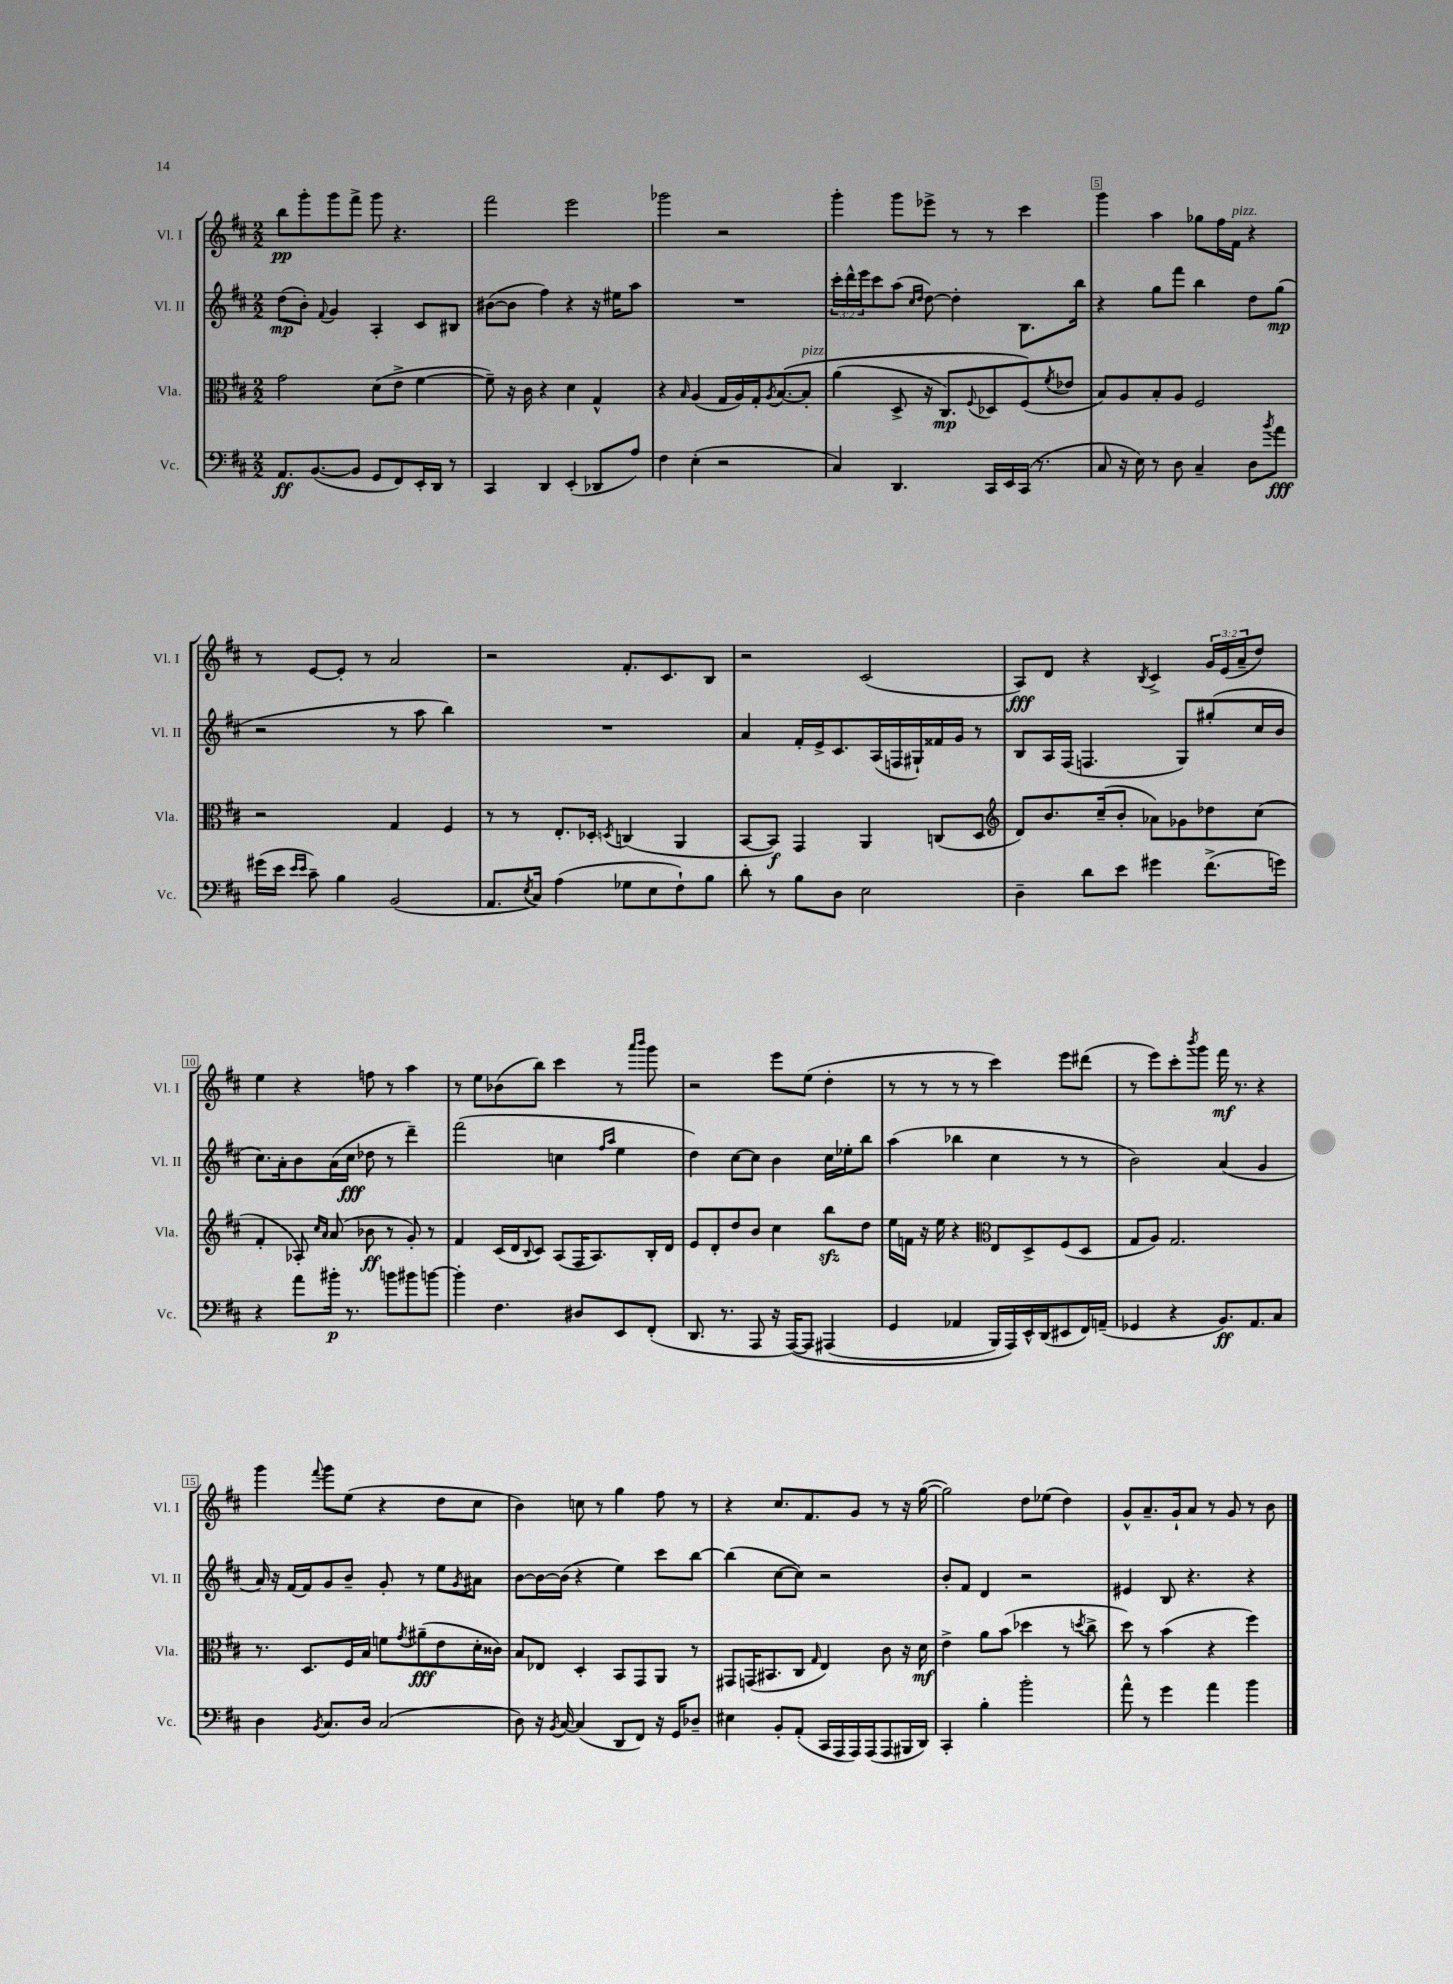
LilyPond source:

<<
\new StaffGroup <<
\new Staff = "s0" \with { instrumentName = "Vl. I" shortInstrumentName = "Vl. I" } {
    \clef treble \key d \major \numericTimeSignature \time 2/2 \override Staff.TupletNumber.text = #tuplet-number::calc-fraction-text
    b''8\pp g'''8-. g'''8 fis'''8-> g'''8 r4. |
    fis'''2 e'''2 |
    ges'''2 r2 |
    g'''4-. g'''8 ees'''8-> r8 r8 cis'''4 |
    g'''4 a''4 ges''8 fis''16 fis'16^\markup { \italic "pizz." } r4 |
    r8 e'8~ e'8-. r8 a'2 |
    r2 fis'8.-. cis'8. b8 |
    r2 cis'2( |
    a8\fff) d'8 r4 \acciaccatura { b8 } cis'4-> \tuplet 3/2 { g'16 e'16( a'16-- } d''8) |
    e''4 r4 f''8 r8 a''4 |
    r8 e''8 bes'8( b''8) cis'''4 r8 \grace { a'''16 b'''16 } g'''8 |
    r2 e'''8 e''8( d''4-. |
    r8 r8 r8 r8 cis'''4) e'''8 dis'''8( |
    r8 e'''8) cis'''8-. \acciaccatura { b'''8 } g'''8 fis'''16\mf r8. r4 |
    g'''4 \appoggiatura { fis'''8 } g'''8 e''8( r4 d''8 cis''8 |
    b'4) c''8 r8 g''4 fis''8 r8 |
    r4 cis''8. fis'8. g'8 r8 r16 g''16~( |
    g''2) d''8 ees''8( d''4) |
    g'8-^ a'8.-- g'16-! a'8 r8 g'8 r8 b'8 \bar "|." |
}
\new Staff = "s1" \with { instrumentName = "Vl. II" shortInstrumentName = "Vl. II" } {
    \clef treble \key d \major \numericTimeSignature \time 2/2 \override Staff.TupletNumber.text = #tuplet-number::calc-fraction-text
    d''8\mp( b'8-.) \appoggiatura { fis'8 } g'4 a4-. cis'8 bis8 |
    bis'8~( bis'8 fis''4) r4 r16 eis''16 a''8 |
    R1 |
    \tuplet 3/2 { cis'''16-. d'''16-^ e'''16 } cis'''8 a''8( \grace { cis''16 d''16 } d''8~) d''4-. b8. b''16 |
    r4 g''8 fis'''8 b''4 d''8 g''8\mp( |
    r2 r8 a''8 b''4) |
    R1 |
    a'4 fis'16-. e'16-> cis'8. a16( f16 gis16-!) fisis'16 g'16 r8 |
    b8 a16 fis16( f4. g8) gis''8-.( cis''16 b'16 |
    cis''8.) a'16-. b'8 a'16( cis''16\fff des''8 r8 d'''4--) |
    fis'''2( c''4 \grace { fis''16 a''16 } e''4 |
    d''4) cis''8~ cis''8 b'4 cis''16 ees''16-. b''8 |
    a''4( bes''4 cis''4 r8 r8 |
    b'2) a'4( g'4 |
    a'16) r16 fis'16~ fis'16 g'8 b'8-- g'8-. r8 e''8 \acciaccatura { g'8 } ais'8 |
    b'8~ b'16~ b'16( r4 e''4) cis'''8 b''8~ |
    b''4( cis''8~ cis''8) r2 |
    b'8-. fis'8 d'4 r2 |
    eis'4 b8 r4. r4 \bar "|." |
}
\new Staff = "s2" \with { instrumentName = "Vla." shortInstrumentName = "Vla." } {
    \clef alto \key d \major \numericTimeSignature \time 2/2
    g'2 d'8( e'8-> fis'4~ |
    fis'8--) r16 cis'16 r4 d'4 g4-^ |
    r4 \grace { b16 } a4( g16 a16) g16-. \acciaccatura { a8 } b8.~\( b8-.^\markup { \italic "pizz." } |
    a'4( d8-> r16 cis8.\mp) \appoggiatura { fis8 } des8 fis8(\) \acciaccatura { fis'8 } ees'8 |
    b8) a8 b8-. a8 fis2 |
    r2 g4 fis4 |
    r8 r8 e8.-. des16-. \acciaccatura { d8 } c4( a,4 |
    b,8~ b,8\f) g,4 a,4 c8( d8 |
    \clef treble d'8) b'8. cis''16--( b'8-. aes'8) ges'8 des''8 cis''8( |
    fis'4-. aes8-.) \grace { cis''16 a'16 } a'8( bes'8\ff r8 g'8-.) r8 |
    fis'4 cis'16( d'16 \appoggiatura { b8 } cis'8) a8( fis16 a8.) b16-. d'16 |
    e'8 d'8-. d''8 b'8 cis''4 b''8\sfz d''8 |
    e''16 f'16 r16 e''16 r4 \clef alto e8 d8-> fis8( d8 |
    g8 a8) g2. |
    r8. d8. fis16 b16 f'8 \acciaccatura { g'8 } ais'8--\fff( e'8 d'16-. cisis'16) |
    b8 ees8 d4-. b,8 g,8 a,8 r8 |
    gis,8 g,16( bis,8. cis8 \grace { g16 } e4) cis'8 r16 d'16\mf |
    e'4-> a'8 b'8( des''4 r8 \acciaccatura { d''8 } cis''8-> |
    d''8) r8 b'4( r4 fis''4) \bar "|." |
}
\new Staff = "s3" \with { instrumentName = "Vc." shortInstrumentName = "Vc." } {
    \clef bass \key d \major \numericTimeSignature \time 2/2
    a,8.\ff b,8.~( b,8 g,8 fis,8) e,16-. d,16 r8 |
    cis,4 d,4 e,4-.( des,8 a8) |
    fis4 e4-.( r2 |
    cis4) d,4. cis,16 e,16 cis,16( r8. |
    cis8 r16 e16) r8 d8 cis4-- d8 \acciaccatura { b'8 } a'8\fff |
    gis'16( e'16 \grace { e'16 e'16 } cis'8--) b4 b,2( |
    a,8. \acciaccatura { e8 } cis16) a4( ges8 e8 fis8-!) b8 |
    d'8-. r8 b8 d8 e2 |
    d4-- d'8 e'8 gis'4 fis'8.->( g'16) |
    r4 a'8 bis'16-.\p r8. b'8 bis'8 b'8~ |
    b'4-. fis4. dis8 e,8 fis,8-.( |
    d,8. r8. a,,8 r16 a,,16~)\( a,,8 ais,,4( |
    g,4 aes,4 b,,16) a,,16\) e,16-^ d,16( eis,8 fis,16) a,16--( |
    ges,4 r4 b,8.\ff) a,8. cis8 |
    d4 \acciaccatura { b,8 } cis8. d16 cis2( |
    d8) r16 \acciaccatura { b,8 } cis16~ cis4( d,8 fis,8) r16 g,16 des8-- |
    eis4 b,8-. a,8-.( cis,16 a,,16 a,,16) a,,16( a,,8 bis,,16 d,16) |
    cis,4-. b4-. b'2-. |
    a'8-^ r8 g'4 a'4 b'4 \bar "|." |
}
>>
>>
\layout { \context { \Score \override BarNumber.break-visibility = ##(#f #t #t) barNumberVisibility = #(every-nth-bar-number-visible 5) \override BarNumber.stencil = #(make-stencil-boxer 0.1 0.3 ly:text-interface::print) } }
